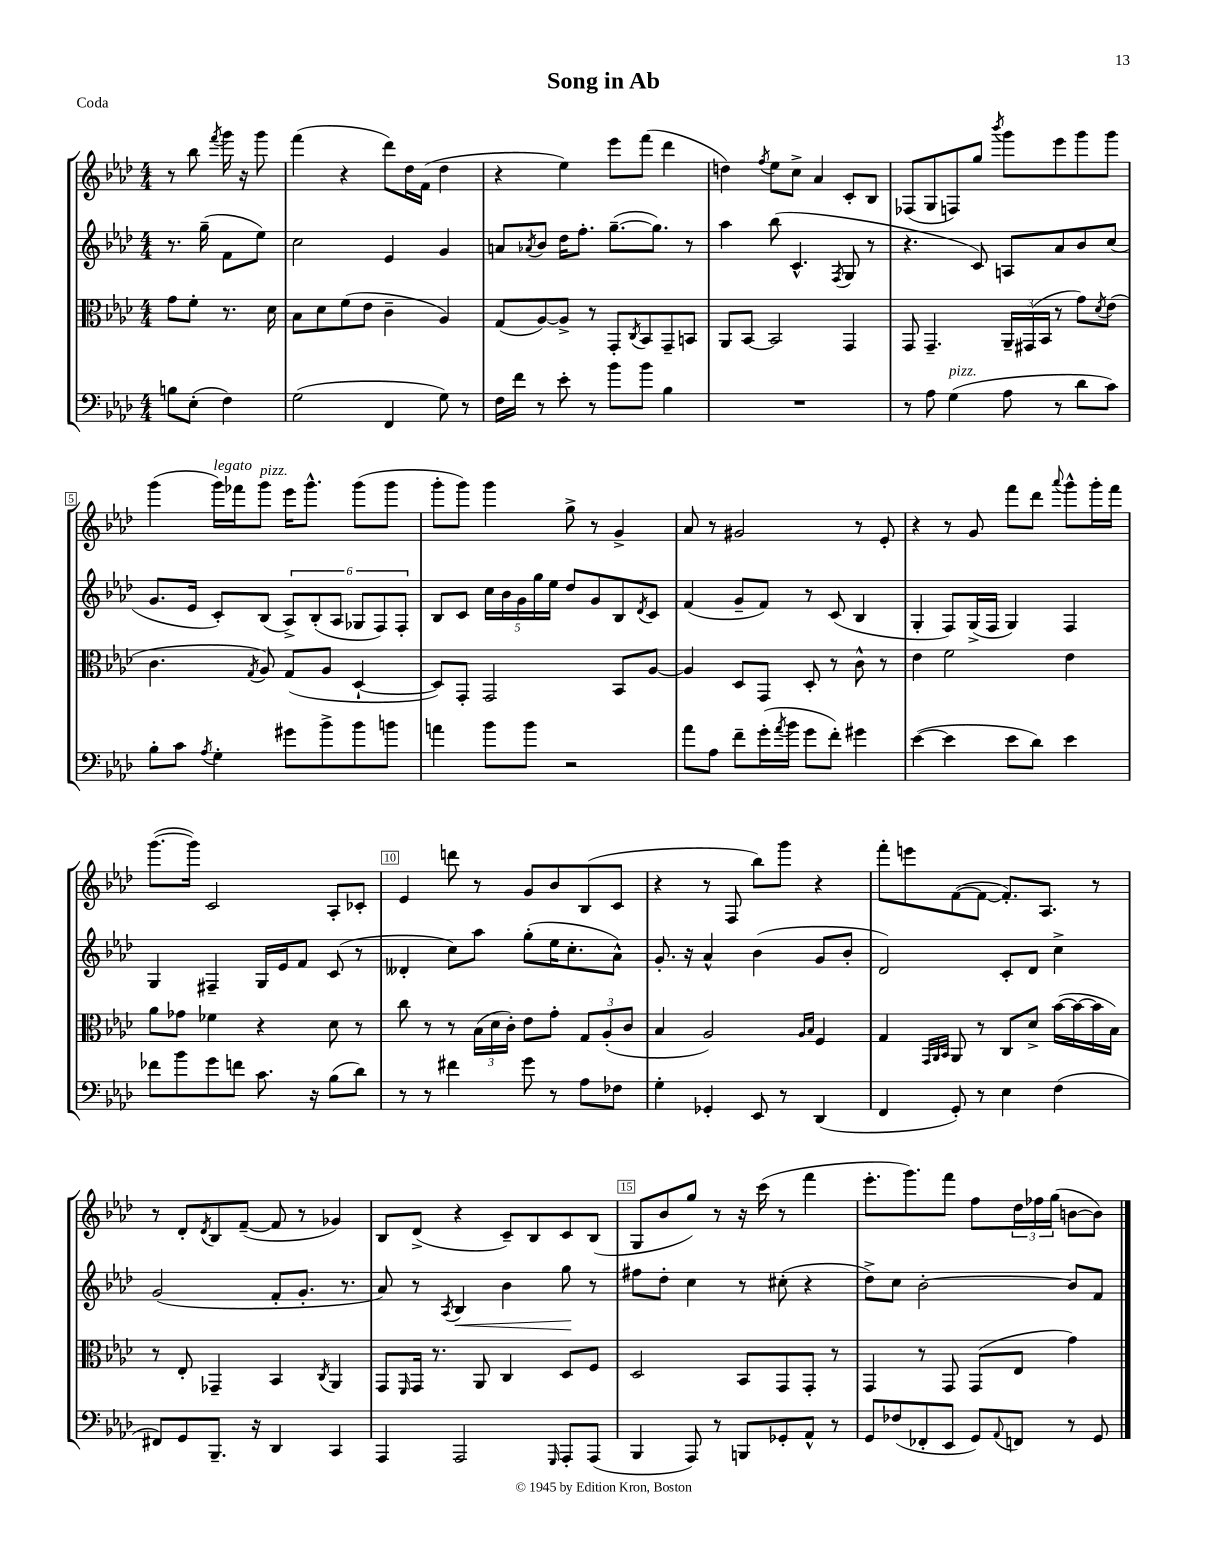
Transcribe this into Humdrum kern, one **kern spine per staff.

**kern	**kern	**kern	**dynam	**kern
*part4	*part3	*part2	*part2	*part1
*staff4	*staff3	*staff2	*staff2	*staff1
*clefF4	*clefC3	*clefG2	*	*clefG2
*k[b-e-a-d-]	*k[b-e-a-d-]	*k[b-e-a-d-]	*	*k[b-e-a-d-]
*M4/4	*M4/4	*M4/4	*	*M4/4
=	=	=	=	=
8Bn\L	8g\L	8.r	.	8r
(8E-'\J	8f'\J	.	.	8bb-\
.	.	(16gg~\	.	.
.	.	.	.	8qfff/
4F\)	8.r	8f\L	.	16ggg\
.	.	.	.	16r
.	.	8ee-\J)	.	8ggg\
.	16d-\	.	.	.
=1	=1	=1	=1	=1
(2G\	8B-\L	2cc\	.	(4fff\
.	8d-\	.	.	.
.	(8f\	.	.	4r
.	8e-\J	.	.	.
4FF/	4c~\	4e-/	.	8ddd-\L)
.	.	.	.	16dd-\L
.	.	.	.	(16f\JJ
8G\)	4A-/)	4g/	.	4dd-\
8r	.	.	.	.
=2	=2	=2	=2	=2
16F\LL	(8G/L	8an/L	.	4r
16f\JJ	.	.	.	.
.	.	8qa-X/	.	.
8r	[8A-/)	8b-/J	.	.
8e-'\	8A-^/J]	16dd-\KL	.	4ee-\)
.	.	8.ff'\J	.	.
8r	8r	.	.	.
8b-\L	8GG'/L	([8.gg~\L	.	8eee-\L
.	8qC/	.	.	.
8b-\J	8BB-/	.	.	(8fff\J
.	.	8.gg\J])	.	.
4B-\	8GG~/	.	.	4ddd-\
.	8BBn/J	8r	.	.
=3	=3	=3	=3	=3
1r	8AA-/L	4aa-\	.	4ddn\)
.	[8BB-/J	.	.	.
.	.	.	.	8qff/
.	2BB-/]	(8bb-\	.	8ee-\L
.	.	4.c^^/	.	8cc^\J
.	.	.	.	4a-/
.	.	8qF/	.	.
.	4GG/	8G/	.	8c'/L
.	.	8r	.	8B-/J
=4	=4	=4	=4	=4
8r	8GG/	4.r	.	(8F-X/L
8A-\	4.GG~/	.	.	8G/
!LO:TX:a:i:t=pizz.	!	!	!	!
(4G\	.	.	.	8Fn/)
.	.	8c/)	.	8gg/J
.	.	.	.	8qbbb-/
8A-\	24AA-~/LL	8An/L	.	8ggg\L
.	(24GG#X/	.	.	.
.	24BB-/JJ	.	.	.
8r	8r	8a-/	.	8eee-\
8d-\L	8g\L)	8b-/	.	8ggg\
.	8qd-/	.	.	.
8c\J)	(8e-\J	(8cc/J	.	8ggg\J
!!LO:LB:g=z
=5	=5	=5	=5	=5
8B-'\L	4.c\	8.g/L	.	(4ggg\
8c\J	.	.	.	.
.	.	16e-/Jk	.	.
8qA-/	.	.	.	.
!	!	!	!	!LO:TX:a:i:t=legato
4G'\	.	8c'/L)	.	16ggg\LL)
.	.	.	.	16fff-X\J
.	8qG/	.	.	.
!	!	!	!	!LO:TX:a:i:t=pizz.
.	8A-/)	(8B-/J	.	8ggg\J
8g#X\L	(8G/L	12A-^/L)	.	16eee-\KL
.	.	.	.	8.ggg^^\J
.	.	(12B-'/	.	.
8b-^\	8A-/J	.	.	.
.	.	12A-/J	.	.
8b-\	[4D-`/	12G-X/L	.	(8ggg\L
.	.	12F/)	.	.
8bn\J	.	.	.	8ggg\J
.	.	12F'/J	.	.
=6	=6	=6	=6	=6
4an\	8D-/L])	8B-/L	.	8ggg'\L
.	8GG'/J	8c/J	.	8ggg\J)
8b-\L	2GG/	20cc\LL	.	4ggg\
.	.	20b-\	.	.
.	.	20g\	.	.
8b-\J	.	.	.	.
.	.	20gg\	.	.
.	.	20ee-\JJ	.	.
2r	.	8dd-/L	.	8gg^\
.	.	8g/	.	8r
.	8BB-/L	8B-/	.	4g^/
.	.	8qd-/	.	.
.	[8A-/J	8c/J	.	.
=7	=7	=7	=7	=7
8a-\L	4A-/]	(4f/	.	8a-/
8A-\J	.	.	.	8r
8f~\L	8D-/L	8g~/L	.	2g#X/
(16g'\L	8GG/J	8f/J)	.	.
8qa-/	.	.	.	.
16b-\JJ	.	.	.	.
8g\L	8D-'/	8r	.	.
8f'\J)	8r	(8c/	.	.
4g#X\	8c^^\	4B-/	.	8r
.	8r	.	.	8e-'/
=8	=8	=8	=8	=8
([4e-\	4e-\	4G'/	.	4r
4e-\]	2f\	8F/L)	.	8r
.	.	(16G^/L	.	8g/
.	.	16F/JJ	.	.
8e-\L	.	4G/)	.	8fff\L
8d-\J)	.	.	.	8ddd-\J
.	.	.	.	8qqaaa-/
4e-\	4e-\	4F/	.	8ggg^^\L
.	.	.	.	16ggg'\L
.	.	.	.	16fff\JJ
!!LO:LB:g=z
=9	=9	=9	=9	=9
8f-X\L	8a-\L	4G/	.	([8.ggg\L
8b-\	8g-X\J	.	.	.
.	.	.	.	16ggg\Jk])
8g\	4f-X\	4F#X~/	.	2c/
8fn\J	.	.	.	.
8.c\	4r	16G/LL	.	.
.	.	16e-/J	.	.
.	.	8f/J	.	.
16r	.	.	.	.
(8B-\L	8d-\	(8c/	.	8A-'/L
8d-\J)	8r	8r	.	8c-X'/J
=10	=10	=10	=10	=10
8r	8cc\	4d--X'/	.	4e-/
8r	8r	.	.	.
4f#X\	8r	8cc\L)	.	8dddn\
.	(24B-\LL	8aa-\J	.	8r
.	24d-\	.	.	.
.	24c'\JJ)	.	.	.
8g\	8e-\L	(8gg'\L	.	8g/L
8r	8g'\J	16ee-\K	.	8b-/
.	.	8.cc'\	.	.
8A-\L	12G/L	.	.	(8B-/
.	(12A-'/	.	.	.
8F-X\J	.	8a-^^\J)	.	8c/J
.	12c/J	.	.	.
=11	=11	=11	=11	=11
4G'\	4B-/	8.g'/	.	4r
.	.	16r	.	.
4GG-X'/	2A-/)	4a-^^/	.	8r
.	.	.	.	8F/
8EE-/	.	(4b-\	.	8bb-\L)
8r	.	.	.	8ggg\J
.	16qqA-/LL	.	.	.
.	16qqB-/JJ	.	.	.
(4DD-/	4F/	8g/L	.	4r
.	.	8b-'/J	.	.
=12	=12	=12	=12	=12
4FF/	4G/	2d-/)	.	8fff'\L
.	.	.	.	8eeen\
.	32qqGG/LLL	.	.	.
.	32qqAA-/	.	.	.
.	32qqBB-/JJJ	.	.	.
8GG'/)	8AA-/	.	.	([8f\
8r	8r	.	.	8f\J_
4E-\	8C/L	8c'/L	.	8.f'/L])
.	8d-^/J	8d-/J	.	.
.	.	.	.	8.A-/J
(4F\	([16b-\LL	4cc^\	.	.
.	16b-\_	.	.	.
.	16b-\]	.	.	8r
.	16B-\JJ)	.	.	.
!!LO:LB:g=z
=13	=13	=13	=13	=13
8FF#X/L)	8r	(2g/	.	8r
8GG/	8E-'/	.	.	8d-'/L
.	.	.	.	8qd-/
8.BBB-~/J	4GG-X~/	.	.	8B-/
.	.	.	.	([8f~/J
16r	.	.	.	.
4DD-/	4BB-/	8f'/L	.	8f/]
.	.	8.g'/J	.	8r
.	8qC/	.	.	.
4CC/	4AA-/	.	.	4g-X/)
.	.	8.r	.	.
=14	=14	=14	=14	=14
4AAA-/	8GG/L	8a-/)	.	8B-/L
.	16qqFF/	.	.	.
.	16GG/Jk	8r	.	(8d-^/J
.	8.r	.	.	.
.	.	8qA-/	.	.
!	!	!	!LO:HP:b	!
2AAA-/	.	4B-/	<	4r
.	8AA-/	.	.	.
.	4C/	4b-\	.	8c~/L)
.	.	.	.	8B-/
16qqGGG/	.	.	.	.
8AAA-'/L	8D-/L	8gg\	.	8c/
(8AAA-/J	8F/J	8r	[	(8B-/J
=15	=15	=15	=15	=15
4BBB-/	2D-/	8ff#X\L	.	8G/L
.	.	8dd-'\J	.	8b-/
8AAA-/)	.	4cc\	.	8gg/J)
8r	.	.	.	8r
8BBBn/L	8BB-/L	8r	.	16r
.	.	.	.	(16ccc\
8GG-X'/	8GG/	(8cc#X'\	.	8r
8AA-^^/J	8GG'/J	4r	.	4fff\
8r	8r	.	.	.
=16	=16	=16	=16	=16
8GG/L	4GG/	8dd-^\L)	.	8.eee-'\L
(8F-X/	.	8cc\J	.	.
.	.	.	.	8.ggg\)
8FF-X'/	8r	[2b-'\	.	.
8EE-/J	8GG/	.	.	8fff\J
8GG/L)	(8GG/L	.	.	8ff\L
8qqAA-/	.	.	.	.
8FFn/J	8E-/J	.	.	24dd-\L
.	.	.	.	24ff-X\
.	.	.	.	(24gg\JJ
8r	4g\)	8b-/L]	.	[8bn\L
8GG/	.	8f/J	.	8b\J])
==	==	==	==	==
*-	*-	*-	*-	*-
